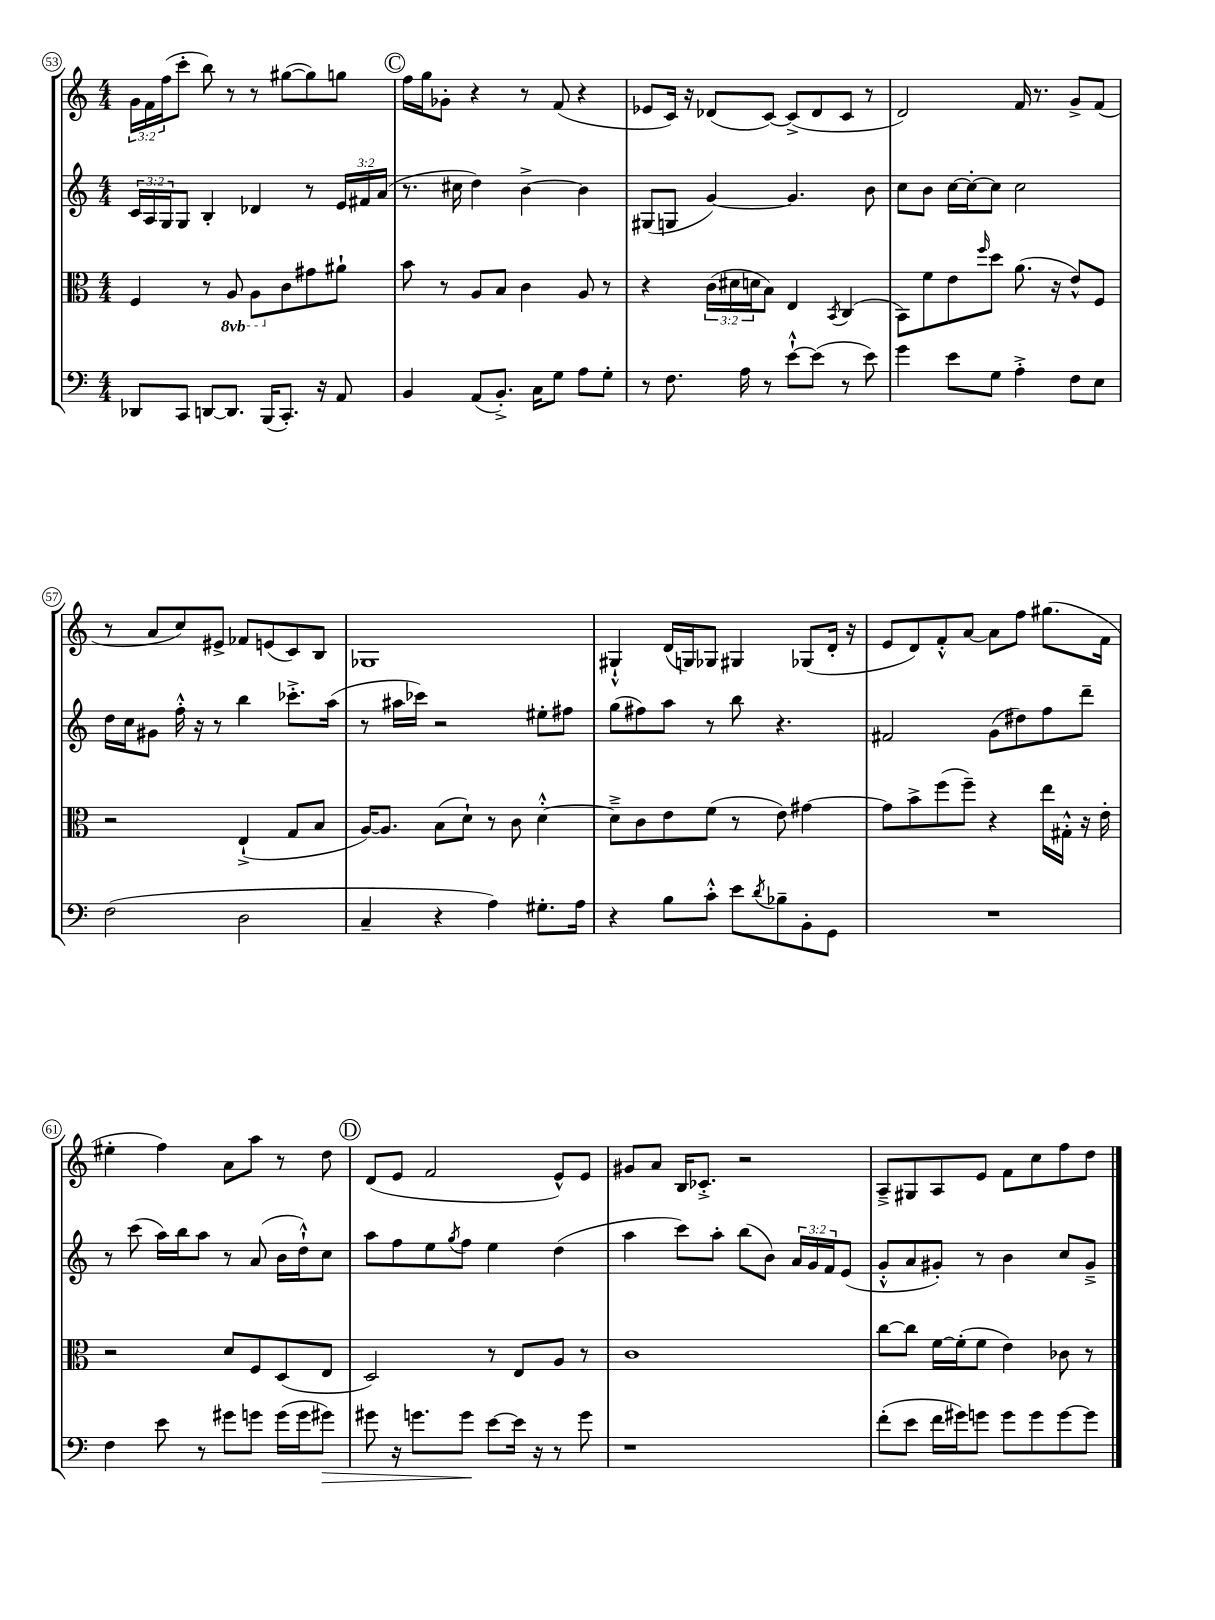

**kern	**kern	**kern	**kern
*staff4	*staff3	*staff2	*staff1
*clefF4	*clefC3	*clefG2	*clefG2
*k[]	*k[]	*k[]	*k[]
*M4/4	*M4/4	*M4/4	*M4/4
8DD-/L	4F/	24c/LL	24g\LL
.	.	24A/	24f\
.	.	24G/J	(24ff\J
8CC/J	.	8G/J	8ccc'\J
[8DD/L	8r	4B'/	8bb\)
8.DD/]J	8AA/	.	8r
.	8AA\L	4d-/	8r
(16BBB/LK	.	.	.
8.CC'/J)	8c\	.	([8gg#\L
.	8g#\	8r	8gg#\])
16r	.	.	.
8AA/	8a#`\J	24e/LL	8gg\J
.	.	24f#/	.
.	.	(24a/JJ	.
=	=	=	=
4BB/	8b\	8.r	16ff\LL
.	.	.	16gg\J
.	8r	.	8g-'\J
.	.	16cc#\	.
(8AA/L	8A/L	4dd\)	4r
8.BB'^/J)	8B/J	.	.
.	4c\	[4b^\	8r
16C\LK	.	.	.
8G\J	.	.	(8f/
8A\L	8A/	4b\]	4r
8G'\J	8r	.	.
=	=	=	=
8r	4r	(8G#/L	8e-/L
8.F\	.	8G/J	16c/Jk)
.	.	.	16r
.	(24c\LL	[4g/)	(8d-/L
.	24d#\	.	.
16A\	.	.	.
.	24d\J	.	.
8r	8B\J)	.	[8c/J)
[8e`^^\L	4E/	4.g/]	(8c^/]L
(8e\]J	.	.	8d-/
.	8qBB/	.	.
8r	(4C/	.	8c/J
8e\)	.	8b\	8r
=	=	=	=
4g\	8BB\L)	8cc\L	2d/)
.	8f\	8b\J	.
8e\L	8e\	[16cc\LL	.
.	.	16cc'\_J	.
.	16qqff/	.	.
8G\J	8dd\J	8cc\]J	.
4A'^\	(8.a\	2cc\	16f/
.	.	.	8.r
.	16r	.	.
8F\L	8e^^/L)	.	8g^/L
8E\J	8F/J	.	(8f/J
=	=	=	=
(2F\	2r	16dd\LL	8r
.	.	16cc\J	.
.	.	8g#\J	8a/L
.	.	16ff'^^\	8cc/)
.	.	16r	.
.	.	8r	8e#^/J
2D\	(4E`^/	4bb\	8f-/L
.	.	.	(8e/
.	8G/L	8.ccc-'^\L	8c/)
.	8B/J	.	8B/J
.	.	(16aa\Jk	.
=	=	=	=
4C~/	[16A/LK)	8r	1G-
.	8.A/]J	.	.
.	.	16aa#\LL	.
.	.	16ccc-\JJ)	.
4r	(8B\L	2r	.
.	8d`\J)	.	.
4A\)	8r	.	.
.	8c\	.	.
8.G#'\L	[4d'^^\	8ee#'\L	.
.	.	8ff#\J	.
16A\Jk	.	.	.
=	=	=	=
4r	8d~^\]L	(8gg\L	4G#`^^/
.	8c\	8ff#\)	.
8B\L	8e\	8aa\J	(16d/LL
.	.	.	16G/J)
8c'^^\J	(8f\J	8r	8G-/J
8e\L	8r	8bb\	4G#/
8qd/	.	.	.
8B-~\	8e\)	4.r	.
8BB'\	[4g#\	.	(8G-/L
8GG\J	.	.	16d'/Jk
.	.	.	16r
=	=	=	=
1r	8g#\]L	2f#/	8e/L
.	8b^\	.	8d/)
.	(8ff\	.	8f'^^/
.	8ff~\J)	.	[8a/J
.	4r	(8g\L	8a\]L
.	.	8dd#\)	8ff\J
.	16ee\LL	8ff\	(8.gg#\L
.	16G#'^^\JJ	.	.
.	16r	8ddd~\J	.
.	16e'\	.	16f\Jk
=	=	=	=
4F\	2r	8r	4ee#'\
.	.	(8ccc\	.
8e\	.	16aa\LL)	4ff\)
.	.	16bb\J	.
8r	.	8aa\J	.
8g#\L	8d/L	8r	8a\L
8g\J	8F/	(8a/	8aa\J
(16g\LL	(8D/	16b\LL	8r
16g\J	.	16dd`^^\J)	.
8g#\J)	8E/J	8cc\J	8dd\
=	=	=	=
8g#\	2D/)	8aa\L	(8d/L
16r	.	8ff\	8e/J
8.g\L	.	.	.
.	.	8ee\	2f/
.	.	8qgg/	.
8g\J	.	8ff\J	.
[8e\L	8r	4ee\	.
16e\]Jk	8E/L	.	.
16r	.	.	.
8r	8A/J	(4dd\	8e^^/L)
8g\	8r	.	8e/J
=	=	=	=
1r	1c	4aa\	8g#/L
.	.	.	8a/J
.	.	8ccc\L)	16B/LK
.	.	.	8.c-'^/J
.	.	8aa'\J	.
.	.	(8bb\L	2r
.	.	8b\J)	.
.	.	24a/LL	.
.	.	24g/	.
.	.	24f/J	.
.	.	(8e/J	.
=	=	=	=
(8f'\L	[8cc\L	8g'^^/L	8A~^/L
8e\J	8cc\]J	8a/	8G#/
16f\LL	[16f\LL	8g#'/J)	8A/
16g#\J)	(16f'\]J	.	.
8g\J	8f\J	8r	8e/J
8g\L	4e\)	4b\	8f\L
8g\	.	.	8cc\
[8g\	8c-\	8cc/L	8ff\
8g\]J	8r	8g#~^/J	8dd\J
==	==	==	==
*-	*-	*-	*-
